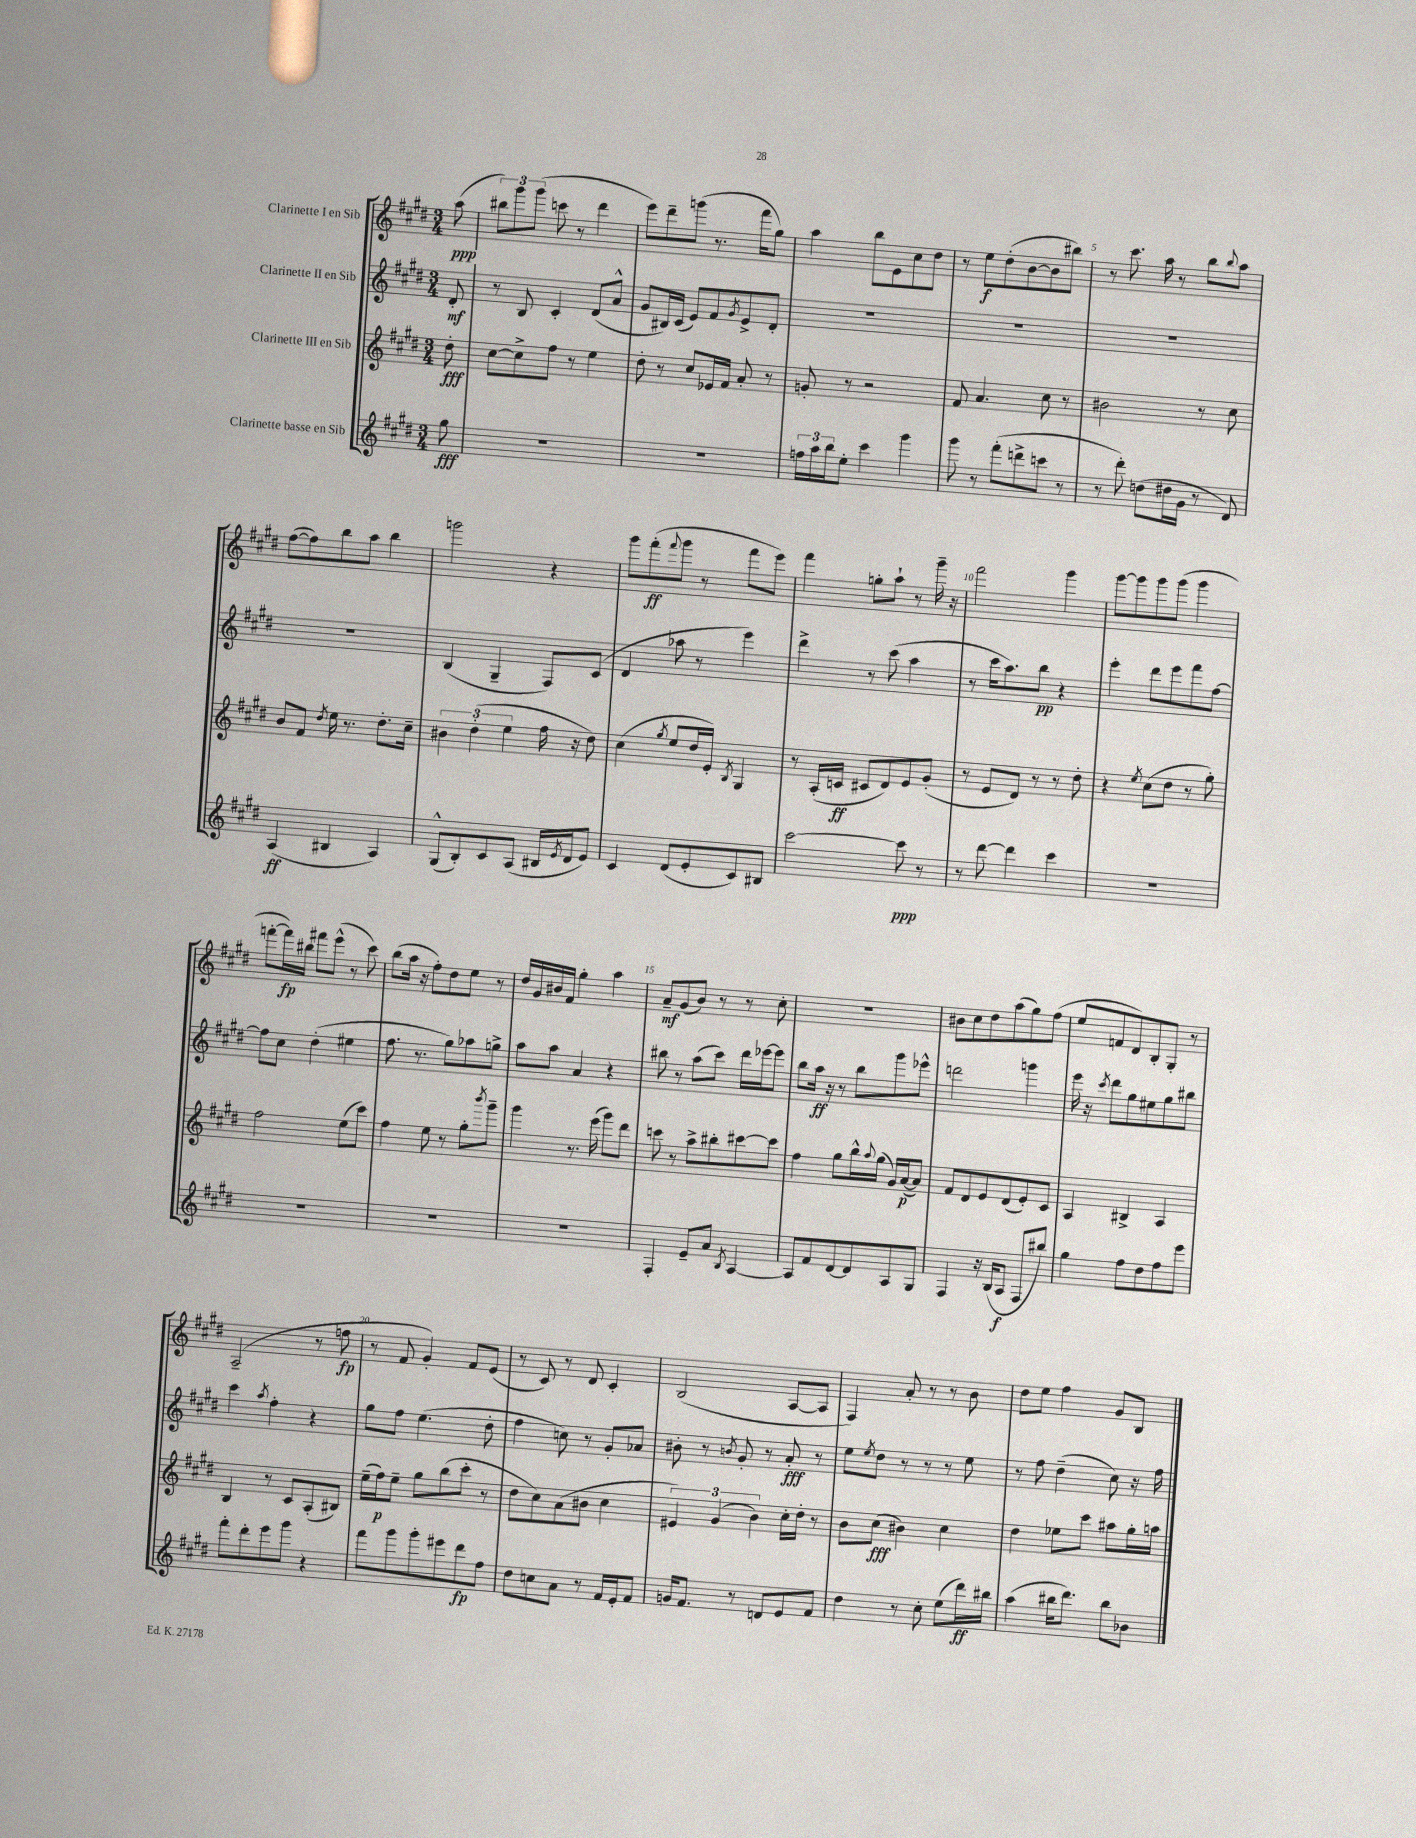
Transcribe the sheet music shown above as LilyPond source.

<<
\new StaffGroup <<
\new Staff = "s0" \with { instrumentName = "Clarinette I en Sib" } {
    \clef treble \key e \major \numericTimeSignature \time 3/4 \partial 8
    a''8\ppp( |
    \tuplet 3/2 { bis''8) gis'''8 gis'''8( } c'''8 r8 dis'''4 |
    e'''8) dis'''8-- g'''8( r8. fis'''16 gis''8) |
    a''4 b''8 e'8 cis''8 dis''8 |
    r8 e''8\f dis''8-.( b'8~ b'8 bis''8) |
    r8 cis'''8. a''16 r8 b''8 \appoggiatura { b''8 } a''8 |
    fis''8~( fis''8) b''8 a''8 b''4 |
    g'''2 r4 |
    gis'''8 fis'''8-.\ff( \appoggiatura { fis'''8 } gis'''8 r8 fis'''8 e'''8) |
    fis'''4 g''8-. a''8-! r8 gis'''16-- r16 |
    fis'''2 gis'''4 |
    gis'''8~ gis'''8 gis'''8 gis'''8( gis'''4 |
    f'''8~-. f'''16\fp) bis''16 fis'''8 e'''8-^( r8 cis'''8) |
    b''8( a''16 r16 fis''8-.) dis''8 e''8 r8 |
    dis''16 gis'16 bis'16 fis'16 gis''4-. a''4 |
    a'8--\mf gis'8( b'8) r8 r8 cis''8-. |
    R2. |
    bis'8 cis''8 dis''8 a''8( gis''8) fis''8( |
    e''8 f'8 dis'8) b8-. gis8-. r8 |
    a2--( r8 f''8\fp |
    r8 fis'8 gis'4-.) fis'8 e'8( |
    r8 cis'8) r8 dis'8 cis'4-. |
    b2( a8~ a8 |
    fis4) a'8-. r8 r8 b'8 |
    dis''8 e''8 fis''4 gis'8 b8 \bar "|." |
}
\new Staff = "s1" \with { instrumentName = "Clarinette II en Sib" } {
    \clef treble \key e \major \numericTimeSignature \time 3/4 \partial 8
    dis'8-.\mf |
    r8 b8 cis'4-. dis'8( a'8-^ |
    gis'8 bis16) cis'16( e'8) fis'8 \acciaccatura { gis'8 } e'8-> dis'8-. |
    R2. |
    R2. |
    R2. |
    R2. |
    b4( gis4-- fis8) cis'8( |
    dis'4 aes''8 r8 e'''4) |
    dis'''4-> r8 cis'''8( a''4 |
    r8 cis'''16 a''8.) b''8\pp r4 |
    e'''4-. dis'''8 e'''8 fis'''8 fis''8~ |
    fis''8 cis''8 dis''4-.( eis''4 |
    fis''8. r8. gis''8) aes''8 g''8-> |
    a''8 a''8 a'4 r4 |
    bis''8 r8 a''8( cis'''8) dis'''16 ees'''16~ ees'''8 |
    b''8 a''16\ff r16 r8 b''8 gis'''8 ees'''8-^ |
    d'''2 g'''4 |
    e'''16 r16 \acciaccatura { cis'''8 } dis'''8 gis''8 eis''8 gis''8 bis''8 |
    cis'''4 \acciaccatura { a''8 } fis''4-. r4 |
    gis''8 fis''8 e''4.( dis''8-. |
    fis''4 c''8) r8 gis'8-. aes'8 |
    bis'8-. r8 \acciaccatura { b'8 } gis'8-. r8 a'8-.\fff r8 |
    e''8 \acciaccatura { e''8 } dis''8 r8 r8 r8 e''8 |
    r8 fis''8 dis''4--( cis''8) r16 fis''16 \bar "|." |
}
\new Staff = "s2" \with { instrumentName = "Clarinette III en Sib" } {
    \clef treble \key e \major \numericTimeSignature \time 3/4 \partial 8
    dis''8-.\fff |
    cis''8~ cis''8-> fis''8 r8 e''4 |
    dis''8-. r8 cis''8 ees'16 fis'16 a'8-. r8 |
    g'8-. r8 r2 |
    fis'8 a'4. cis''8 r8 |
    bis'2 r8 cis''8 |
    b'8 fis'8 \acciaccatura { dis''8 } e''16 r8. dis''8.-. cis''16-- |
    \tuplet 3/2 { bis'4 dis''4-.( e''4 } fis''16 r16 dis''8) |
    cis''4( \acciaccatura { gis''8 } e''8 dis''16 e'16-.) \acciaccatura { b8 } gis4 |
    r8 a16-.( c'16\ff cis'8 dis'8) e'8 gis'8-.( |
    r8 e'8 dis'8) r8 r8 dis''8-. |
    r4 \acciaccatura { e''8 } cis''8( dis''8 r8 gis''8-.) |
    fis''2 e''8( cis'''8) |
    fis''4 e''8 r8 gis''8-. \acciaccatura { b'''8 } gis'''8-- |
    gis'''4 r8. e'''16( gis'''8) dis'''8 |
    c'''8 r8 a''8-> bis''8-. cis'''8~ cis'''8 |
    fis''4 gis''8 b''16-^ \appoggiatura { a''8 } gis''16( gis'16) a'16~\p( a'8) |
    fis'8 dis'8 e'8 dis'8( e'8-.) cis'8 |
    a4 bis4-> a4 |
    b4 r8 cis'8 a8-.( bis8) |
    e''16--( fis''16\p) e''8-- gis''8 b''8( cis'''8-. r8 |
    dis''8 cis''8) a'8( bis'8 cis''4 |
    \tuplet 3/2 { eis'4) gis'4( b'4) } cis''16-. dis''16-. r8 |
    b'8 cis''8\fff( bis'4) cis''4 |
    dis''4 ees''8 cis'''8 ais''8 gis''16-. a''16 \bar "|." |
}
\new Staff = "s3" \with { instrumentName = "Clarinette basse en Sib" } {
    \clef treble \key e \major \numericTimeSignature \time 3/4 \partial 8
    gis''8\fff |
    R2. |
    R2. |
    \tuplet 3/2 { f''16 a''16 b''16 } e''8-. cis'''4 gis'''4 |
    gis'''8 r8 fis'''8-.( d'''8-> c'''8 r8 |
    r8 dis'''8-.) d''8( dis''16 gis'16 r8 dis'8) |
    a4\ff( bis4 a4) |
    gis8-^( b8-.) cis'8 a8( bis16 \acciaccatura { e'8 } dis'16 e'8) |
    cis'4 dis'8( e'8-. cis'8) bis8 |
    cis'''2~ cis'''8\ppp r8 |
    r8 dis'''8~ dis'''4 cis'''4 |
    R2. |
    R2. |
    R2. |
    R2. |
    fis4-. e'8-- a'8 \acciaccatura { b8 } a4~ |
    a8 fis'8 dis'8~ dis'8 a8 gis8 |
    fis4 r16 b16( a8\f fis8 bis''8) |
    gis''4 fis''8 dis''8 fis''8 e'''8 |
    fis'''8-. dis'''8-. e'''8 gis'''8 r4 |
    fis'''8 gis'''8 gis'''8-. eis'''8 dis'''8\fp fis''8 |
    dis''8 c''8 a'8 r8 fis'16 e'16-. fis'8 |
    g'16 fis'8. r8 d'8 e'8 fis'8 |
    dis''4 r8 cis''8-. e''8( dis'''16\ff) bis''16 |
    a''4( bis''16 dis'''8.) bis''8 bes'8 \bar "|." |
}
>>
>>
\layout { \context { \Score \override BarNumber.break-visibility = ##(#f #t #t) barNumberVisibility = #(every-nth-bar-number-visible 5) } }
